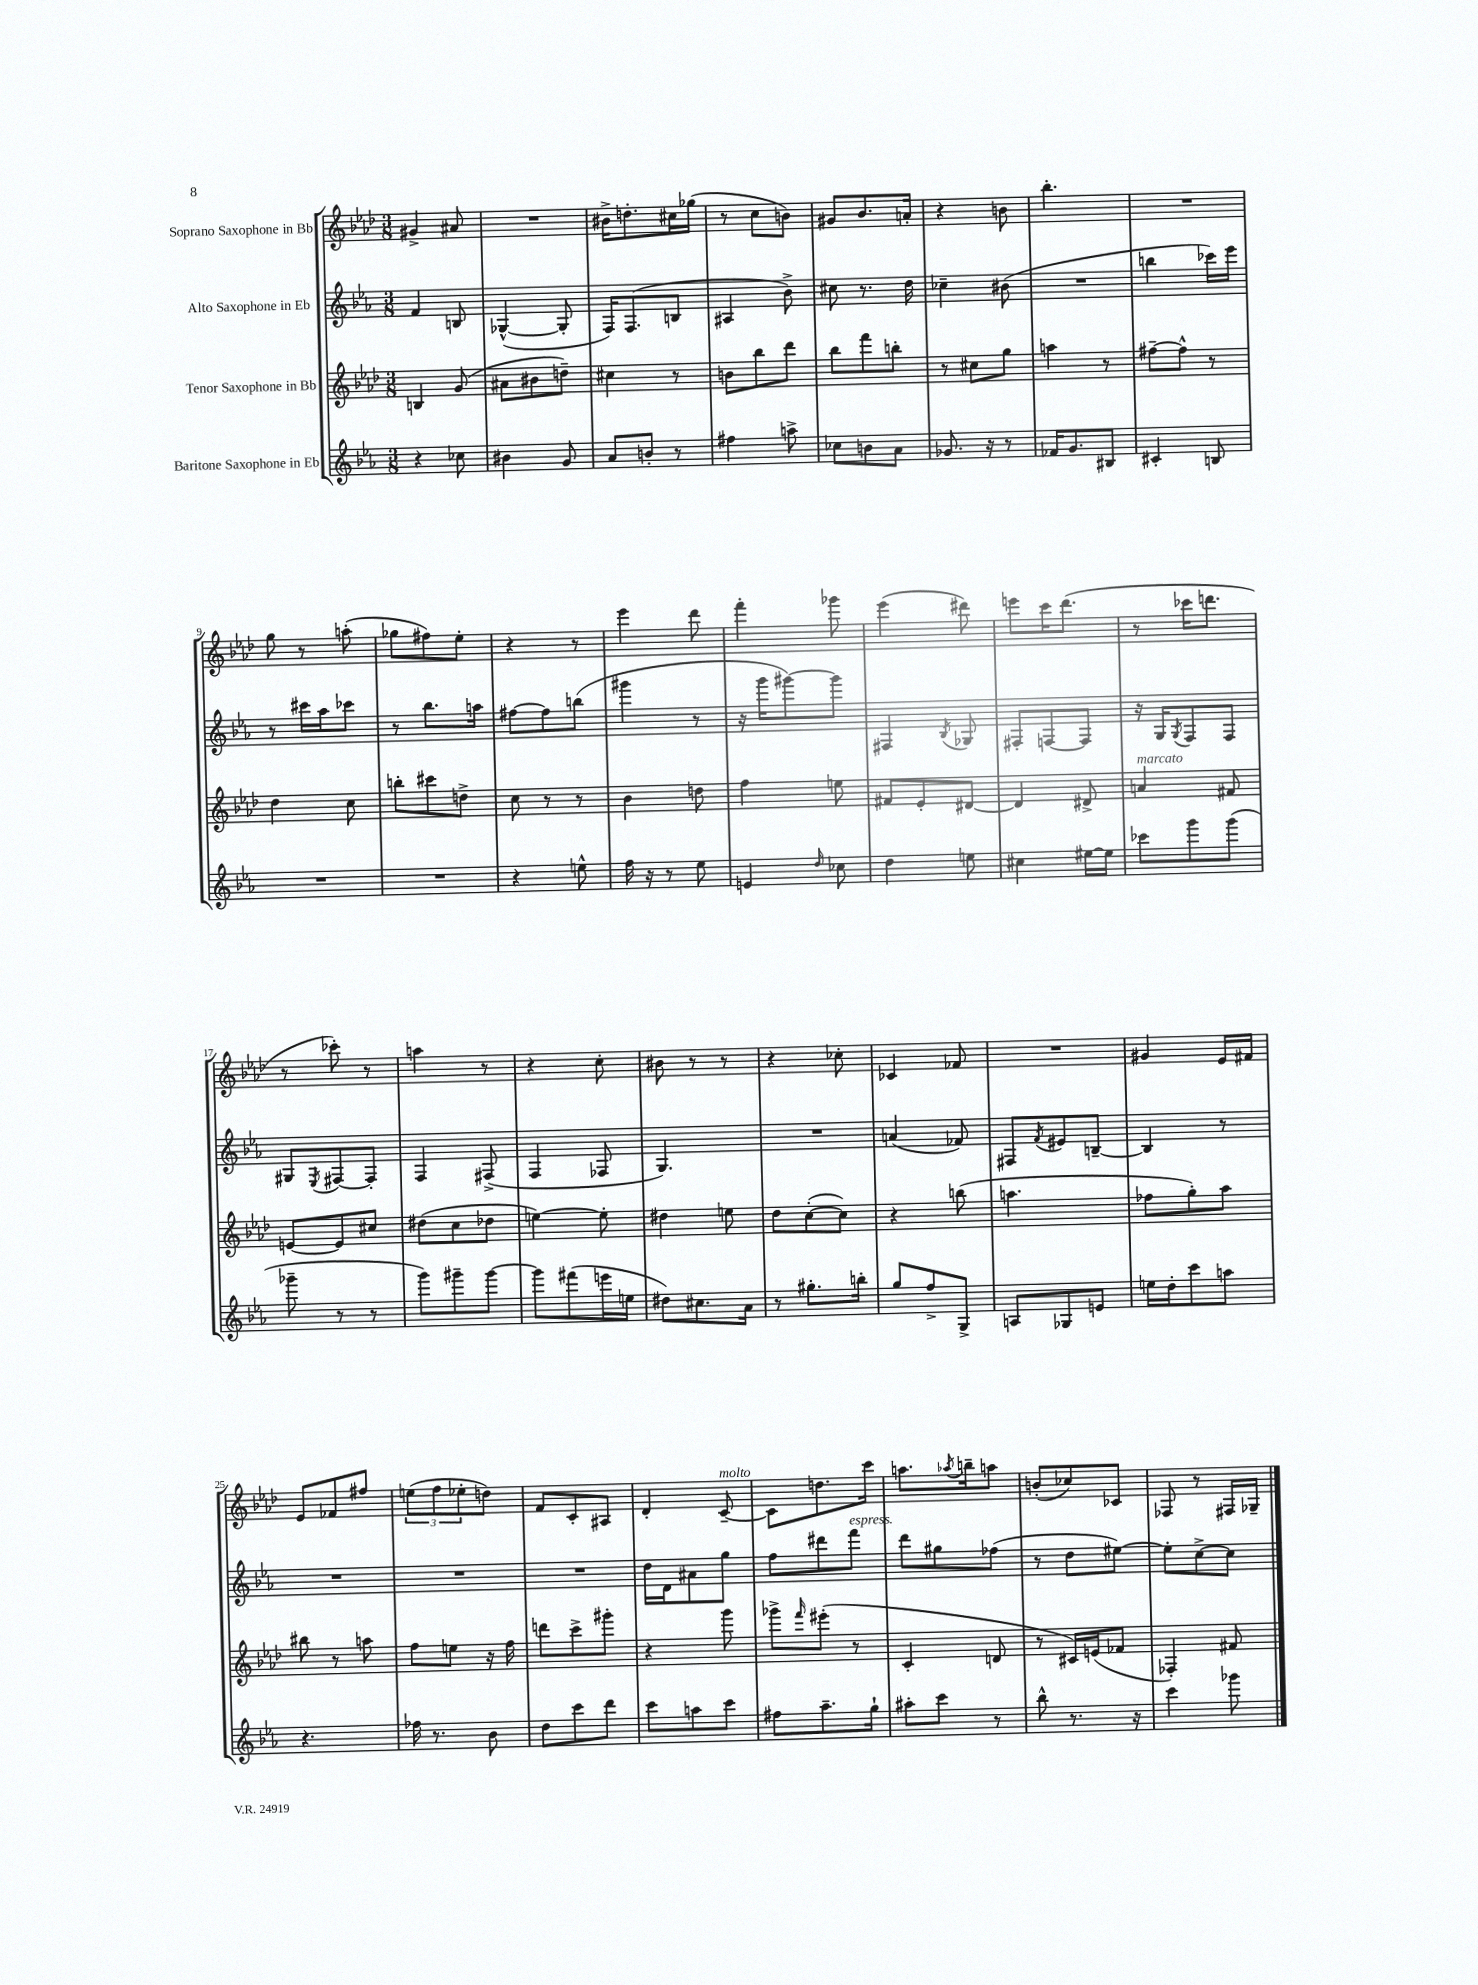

**kern	**kern	**kern	**kern
*part4	*part3	*part2	*part1
*staff4	*staff3	*staff2	*staff1
*I"Baritone Saxophone in Eb	*I"Tenor Saxophone in Bb	*I"Alto Saxophone in Eb	*I"Soprano Saxophone in Bb
*clefG2	*clefG2	*clefG2	*clefG2
*k[b-e-a-]	*k[b-e-a-d-]	*k[b-e-a-]	*k[b-e-a-d-]
*M3/8	*M3/8	*M3/8	*M3/8
=1	=1	=1	=1
4r	4Bn/	4f/	4g#X^/
8cc-X\	(8g/	8Bn/	8a#X/
=2	=2	=2	=2
4b#X\	8a#X\L	([4G-X^^/	4.r
.	8b#X\	.	.
8g/	8ddn~\J)	8G-'/]	.
=3	=3	=3	=3
8a-/L	4cc#X\	16F/KL)	16b#X^\KL
.	.	(8.F/	8.ddn'\
8bn'/J	.	.	.
8r	8r	8Bn/J	16cc#X\L
.	.	.	(16gg-X\JJ
=4	=4	=4	=4
4ff#X\	8bn\L	4A#X/	8r
.	8bb-\	.	8cc\L
8aan^\	8ddd-\J	8b-^\)	8bn\J)
=5	=5	=5	=5
8cc-X\L	8bb-\L	8cc#X\	8g#X/L
8bn\	8fff\	8.r	8.b-/
8a-\J	8bbn'\J	.	.
.	.	16dd\	16an'/Jk
=6	=6	=6	=6
8.g-X/	8r	4cc-X~\	4r
.	8cc#X\L	.	.
16r	.	.	.
8r	8gg\J	(8b#X\	8bn\
=7	=7	=7	=7
16f-X/KL	4aan\	4.r	4.bb-'\
8.g/	.	.	.
8B#X/J	8r	.	.
=8	=8	=8	=8
4c#X'/	[8ff#X~\L	4bbn\	4.r
.	8ff#^^\J]	.	.
8Bn/	8r	16ccc-X\LL)	.
.	.	16eee-\JJ	.
!!LO:LB:g=z
=9	=9	=9	=9
4.r	4dd-\	8r	8gg\
.	.	16ccc#X\LL	8r
.	.	16aa-\J	.
.	8cc\	8ccc-X\J	(8aan'\
=10	=10	=10	=10
4.r	8bbn'\L	8r	8gg-X\L
.	8ccc#X\	8.bb-\L	8ff#X\)
.	8ddn^\J	.	8ee-'\J
.	.	16aan\Jk	.
=11	=11	=11	=11
4r	8cc\	[8ff#X\L	4r
.	8r	8ff#\]	.
8een^^\	8r	(8bbn\J	8r
=12	=12	=12	=12
16ff\	4b-\	4ggg#X\	4eee-\
16r	.	.	.
8r	.	.	.
8ee-\	8ddn\	8r	8ddd-\
=13	=13	=13	=13
4en/	4ff\	16r	4fff'\
.	.	16ggg\KL	.
.	.	[8ggg#X\)	.
16qqdd/	.	.	.
8cc-X\	8een\	8ggg#\J]	8ggg-X\
=14	=14	=14	=14
4dd\	8f#X/L	4F#X/	(4eee-\
.	8e-'/	.	.
.	.	8qB-/	.
8een\	[8d#X/J	8G-X/	8ddd#X\)
=15	=15	=15	=15
4cc#X\	4d#/]	8F#X'/L	8eeen\L
.	.	[8Fn/	16ccc\K
.	.	.	(8.ddd-\J
[16ee#X\LL	8d#X^/	8F/J]	.
16ee#\JJ]	.	.	.
=16	=16	=16	=16
!	!LO:TX:a:i:t=marcato	!	!
8ccc-X\L	4an/	16r	8r
.	.	16G/KL	.
.	.	8qG/	.
8ggg\	.	8F/	16ccc-X\KL
.	.	.	8.dddn\J
(8ggg\J	8f#X/	8F/J	.
!!LO:LB:g=z
=17	=17	=17	=17
8ggg-X~\	[8en/L	8G#X/L	8r
.	.	8qE-/	.
8r	8e/]	[8F#X/	8ccc-X'\)
8r	8cc#X/J	8F#'/J]	8r
=18	=18	=18	=18
8ggg\L)	(8dd#X\L	4F/	4aan\
8ggg#X~\	8cc\	.	.
[8ggg#\J	8dd-X\J	(8F#X^/	8r
=19	=19	=19	=19
8ggg#\L]	[4een\)	4F/	4r
(8fff#X\	.	.	.
16eeen\L	8ee'\]	8F-X/	8cc'\
16een\JJ	.	.	.
=20	=20	=20	=20
8dd#X\L)	4dd#X\	4.G/)	8b#X\
8.cc#X\	.	.	8r
.	8een\	.	8r
16a-\Jk	.	.	.
=21	=21	=21	=21
8r	8dd-\L	4.r	4r
8.gg#X'\L	([8cc'\	.	.
.	8cc\J])	.	8cc-X'\
16bbn'\Jk	.	.	.
=22	=22	=22	=22
8gg/L	4r	(4an/	4c-X/
8ff^/	.	.	.
8G^/J	(8bbn\	8f-X/)	8f-X/
=23	=23	=23	=23
8An/L	4.aan\	8F#X/L	4.r
.	.	8qf/	.
8G-X/	.	8e#X/	.
8en/J	.	[8Bn~/J	.
=24	=24	=24	=24
16een\LL	8ff-X\L	4B/]	4g#X/
16dd'\J	.	.	.
8ccc\	8gg'\)	.	.
8aan\J	8aa-\J	8r	16e-/LL
.	.	.	16f#X/JJ
!!LO:LB:g=z
=25	=25	=25	=25
4.r	8bb#X\	4.r	8e-/L
.	8r	.	8f-X/
.	8aan\	.	8ff#X/J
=26	=26	=26	=26
16ff-X\	8ff\L	4.r	(12een\L
8.r	.	.	.
.	.	.	12ff\
.	8een\J	.	.
.	.	.	12ee-X'\
8b-\	16r	.	8ddn\J)
.	16ff\	.	.
=27	=27	=27	=27
8dd\L	8dddn\L	4.r	8f/L
8ccc\	8ccc^\	.	8c'/
8ddd\J	8ggg#X'\J	.	8A#X/J
=28	=28	=28	=28
8ccc\L	4r	16dd\LL	4d-'/
.	.	16d\J	.
8aan\	.	8a#X\	.
!	!	!	!LO:TX:a:i:t=molto
8ccc\J	8ggg\	8gg\J	[8c~/
=29	=29	=29	=29
8ff#X\L	8ggg-X^\L	8ff\L	8c\L]
.	16qqfff/	.	.
8.aa-~\	(8eee#X'\J	8ddd#X\	8.ddn\
!	!	!LO:TX:a:i:t=espress.	!
.	8r	8fff\J	.
16gg`\Jk	.	.	16ccc\Jk
=30	=30	=30	=30
8aa#X'\L	4c'/	8ddd\L	8.aan\L
8ccc\J	.	8gg#X\	.
.	.	.	8qaa-X/
.	.	.	16bbn~\k
8r	8dn/	(8ff-X\J	8aan\J
=31	=31	=31	=31
8bb-^^\	8r	8r	(8bn'/L
8.r	16c#X/LL)	8dd\L	8cc-X/)
.	(16en/J	.	.
.	8f-X/J	[8ee#X\J)	8c-X/J
16r	.	.	.
=32	=32	=32	=32
4ccc\	4F-X'/)	8ee#'\L]	8F-X/
.	.	[8cc^\	8r
8ggg-X\	8f#X/	8cc\J]	16F#X/LL
.	.	.	16G-X~/JJ
==	==	==	==
*-	*-	*-	*-
